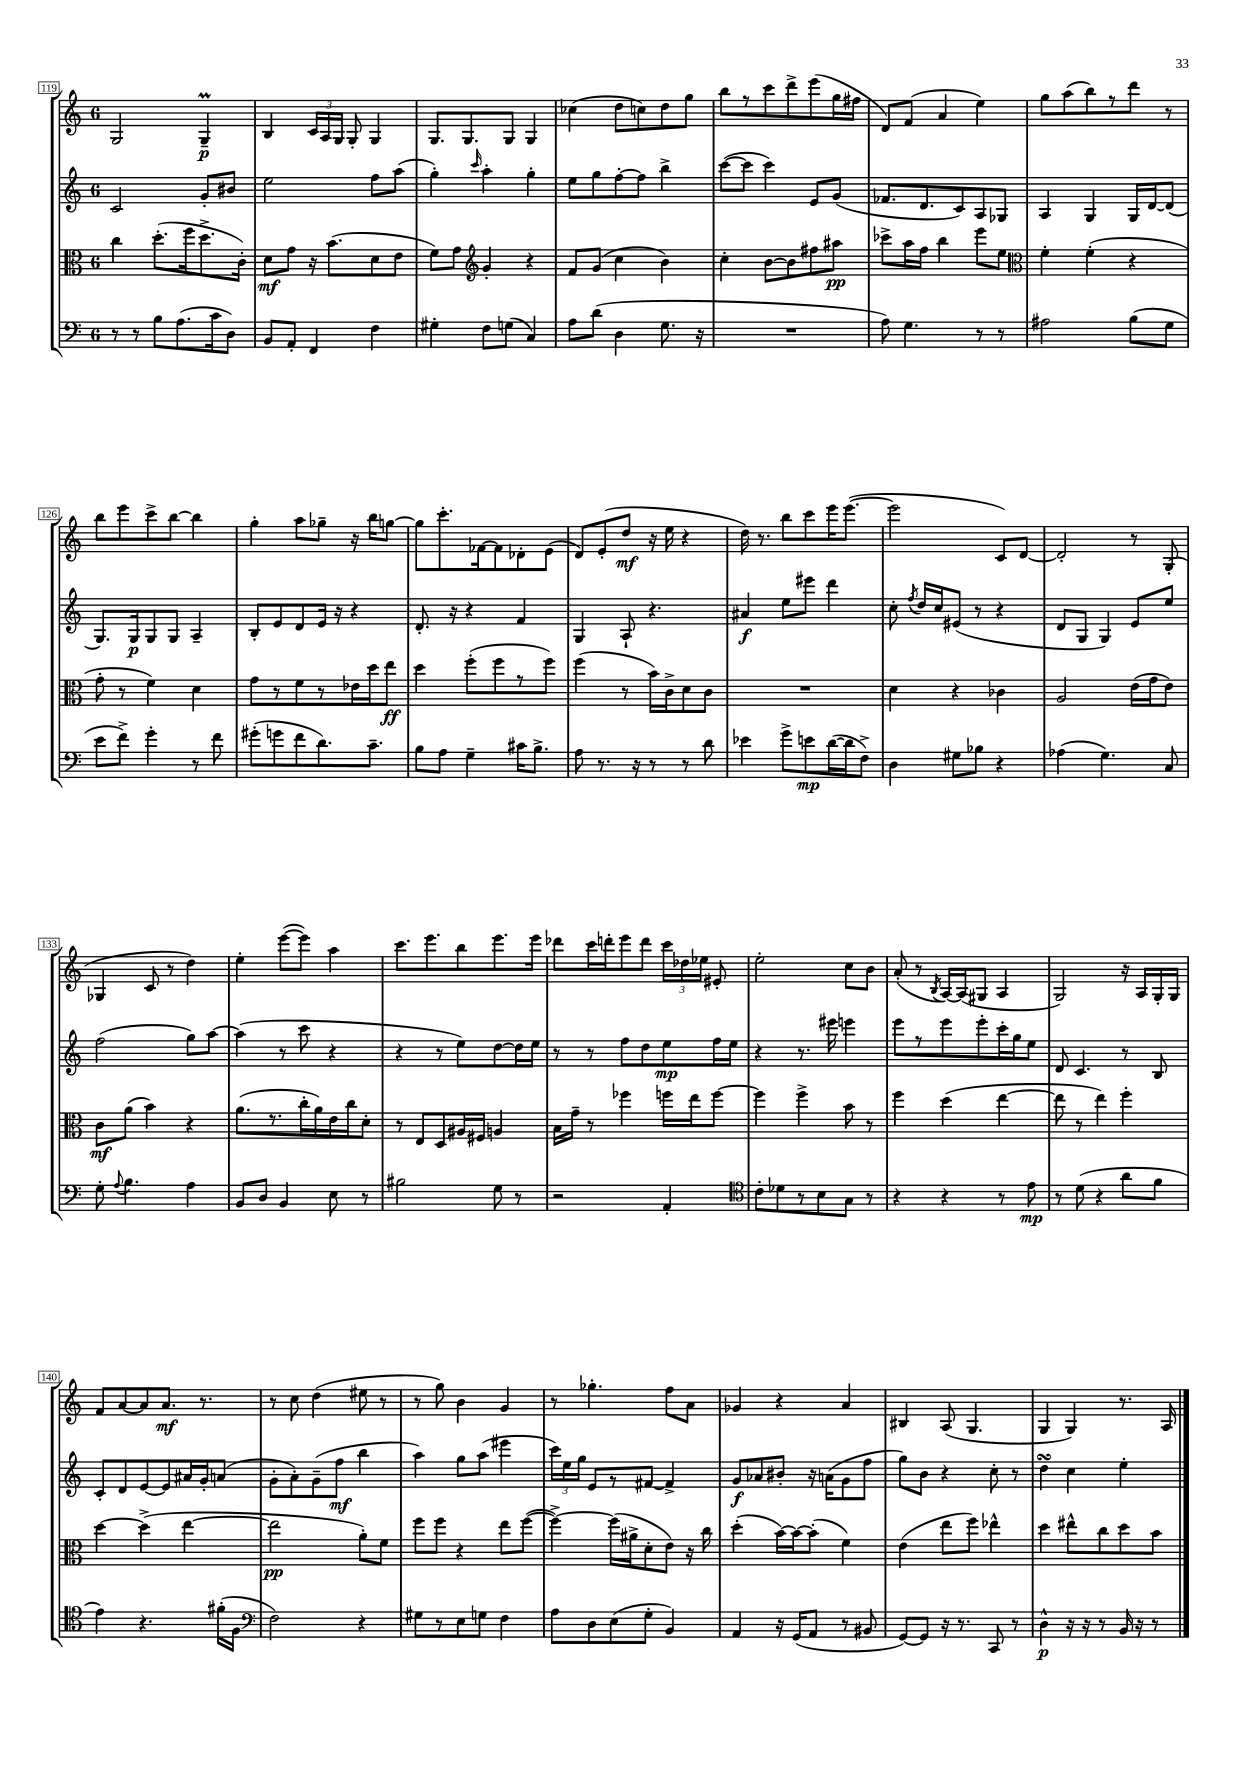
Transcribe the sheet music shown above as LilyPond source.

<<
\new StaffGroup <<
\new Staff = "s0" {
    \clef treble \key c \major \once \override Staff.TimeSignature.style = #'single-digit \time 6/8
    \autoBeamOff g2 g4--\prall\p |
    b4 \tuplet 3/2 { c'16[ a16 g16] } g8-. g4 |
    g8.[ g8. g8] g4 |
    ces''4( d''8[ c''8) d''8 g''8] |
    b''8[ r8 c'''8 d'''8-> e'''8( g''16 fis''16] |
    d'8[) f'8]( a'4 e''4) |
    g''8[ a''8( b''8) r8 d'''8] r8 |
    b''8[ e'''8 c'''8-> b''8]~ b''4 |
    g''4-. a''8[ ges''8]-- r16 b''16[ g''8]~ |
    g''8[ c'''8.-. fes'16~ fes'8 des'8-. e'8]( |
    d'8[) e'8-.( d''8]\mf r16 e''16 r4 |
    d''16) r8. b''8[ c'''8 e'''16 e'''8.]~( |
    e'''2 c'8[) d'8]~ |
    d'2-. r8 g8-.( |
    ges4 c'8 r8 d''4) |
    e''4-. e'''8[~( e'''8]) a''4 |
    c'''8.[ e'''8. b''8 e'''8. e'''16] |
    des'''8[ c'''16 d'''16-. e'''8 d'''8] \tuplet 3/2 { c'''16[ des''16 ees''16] } eis'8-. |
    e''2-. c''8[ b'8] |
    a'8-.( r8 \acciaccatura { b8 } a16[~) a16( gis8] a4 |
    g2) r16 a16[ g16-. g16] |
    f'8[ a'8~ a'8 a'8.]\mf r8. |
    r8 c''8 d''4( eis''8 r8 |
    r8 g''8) b'4 g'4 |
    r8 ges''4.-. f''8[ a'8] |
    ges'4 r4 a'4 |
    bis4 a8( g4. |
    g4 g4) r8. a16 \bar "|." |
}
\new Staff = "s1" {
    \clef treble \key c \major \once \override Staff.TimeSignature.style = #'single-digit \time 6/8
    \autoBeamOff c'2 g'8[-. bis'8] |
    e''2 f''8[ a''8]( |
    g''4-.) \grace { c'''16 } a''4-. g''4-. |
    e''8[ g''8 f''8~-. f''8] b''4-> |
    c'''8[~( c'''8] c'''4) e'8[ g'8]( |
    fes'8.[ d'8. c'8) a8 ges8] |
    a4 g4 g16[ d'16~ d'8]( |
    g8.[) g16\p g8 g8] a4-- |
    b8[-. e'8 d'8 e'16] r16 r4 |
    d'8.-. r16 r4 f'4 |
    g4 a8-! r4. |
    ais'4\f e''8[ eis'''8] d'''4 |
    c''8-. \acciaccatura { f''8 } d''16[ c''16 eis'8]( r8 r4 |
    d'8[ g8] g4) e'8[ e''8] |
    f''2( g''8[) a''8]~ |
    a''4( r8 c'''8 r4 |
    r4 r8 e''8[) d''8~ d''16 e''16] |
    r8 r8 f''8[ d''8 e''8\mp f''16 e''16] |
    r4 r8. eis'''16 e'''4 |
    e'''8[ r8 e'''8 e'''8-. c'''16-. g''16 e''8] |
    d'8 c'4. r8 b8 |
    c'8[-. d'8 e'8~ e'8 ais'16 g'16-. a'8]( |
    g'8[-. a'8-.) g'8--( f''8]\mf b''4 |
    a''4) g''8[ a''8]( eis'''4 |
    \tuplet 3/2 { c'''16[) e''16 g''16] } e'8[ r8 fis'8]~ fis'4-> |
    g'8[\f aes'8 bis'8]-. r16 a'16[( g'8 f''8] |
    g''8[) b'8] r4 c''8-. r8 |
    d''4\turn c''4 e''4-. \bar "|." |
}
\new Staff = "s2" {
    \clef alto \key c \major \once \override Staff.TimeSignature.style = #'single-digit \time 6/8
    \autoBeamOff c''4 d''8.[-.( f''16 d''8.-> c'16]-.) |
    d'8[\mf g'8] r16 b'8.[( d'8 e'8] |
    f'8[) g'8] \clef treble g'4-. r4 |
    f'8[ g'8]( c''4 b'4) |
    c''4-. b'8[~ b'8 fis''8 ais''8]\pp |
    ces'''8[-> a''16 f''16] b''4 e'''8[ e''8] |
    \clef alto f'4-. f'4-.( r4 |
    g'8-. r8 f'4) d'4 |
    g'8[ r8 f'8 r8 ees'16 d''16 e''8]\ff |
    d''4 f''8[-.( f''8 r8 f''8]) |
    f''4( r8 b'16[) c'16-> d'8 c'8] |
    R2. |
    d'4 r4 ces'4 |
    a2 e'16[( g'16 e'8]) |
    c'8[\mf a'8]( b'4) r4 |
    a'8.[( r8. c''16-. a'16) e'16 c''16 d'8]-. |
    r8 e8[ d8 ais16 fis16] a4 |
    b16[ g'16]-- r8 fes''4 f''16[ e''16 f''8]~ |
    f''4 f''4-> b'8 r8 |
    f''4 d''4( e''4~ |
    e''8 r8 e''4) f''4-. |
    d''4~ d''4->( e''4~ |
    e''2\pp a'8[-.) f'8] |
    f''8[ f''8] r4 e''8[ f''8]~( |
    f''4~->) f''16[( ais'16-> d'8-. e'8]) r16 c''16 |
    d''4-.( b'16[~) b'16~ b'8]-.( f'4) |
    e'4( e''8[ f''8]) ees''4-^ |
    d''4 eis''8[-^ c''8 d''8 b'8] \bar "|." |
}
\new Staff = "s3" {
    \clef bass \key c \major \once \override Staff.TimeSignature.style = #'single-digit \time 6/8
    \autoBeamOff r8 r8 b8[ a8.( c'16 d8]) |
    b,8[ a,8]-. f,4 f4 |
    gis4-. f8[ g8]( c4) |
    a8[ d'8]( d4 g8. r16 |
    R2. |
    a8) g4. r8 r8 |
    ais2 b8[( g8] |
    e'8[ f'8]->) g'4-. r8 f'8 |
    gis'8[-.( g'8 f'8 d'8.) c'8.]-- |
    b8[ a8] g4-- cis'16[ b8.]-> |
    a8 r8. r16 r8 r8 d'8 |
    ees'4 g'8[-> e'8\mp d'16~( d'16 f8]->) |
    d4 gis8[ bes8] r4 |
    aes4( g4.) c8 |
    g8-. \appoggiatura { a8 } b4. a4 |
    b,8[ d8] b,4 e8 r8 |
    bis2 g8 r8 |
    r2 a,4-. |
    \clef tenor c'8[-. des'8 r8 b8 g8] r8 |
    r4 r4 r8 e'8\mp |
    r8 d'8( r4 a'8[ f'8] |
    e'4) r4. fis'16[-.( f16] |
    \clef bass f2) r4 |
    gis8[ r8 e8 g8] f4 |
    a8[ d8 e8( g8]-. b,4) |
    a,4 r16 g,16[( a,8] r8 bis,8 |
    g,8[~) g,8] r16 r8. c,8 r8 |
    d4-^\p r16 r16 r8 b,16 r16 r8 \bar "|." |
}
>>
>>
\layout { \context { \Score currentBarNumber = #119 \override BarNumber.stencil = #(make-stencil-boxer 0.1 0.3 ly:text-interface::print) } }
